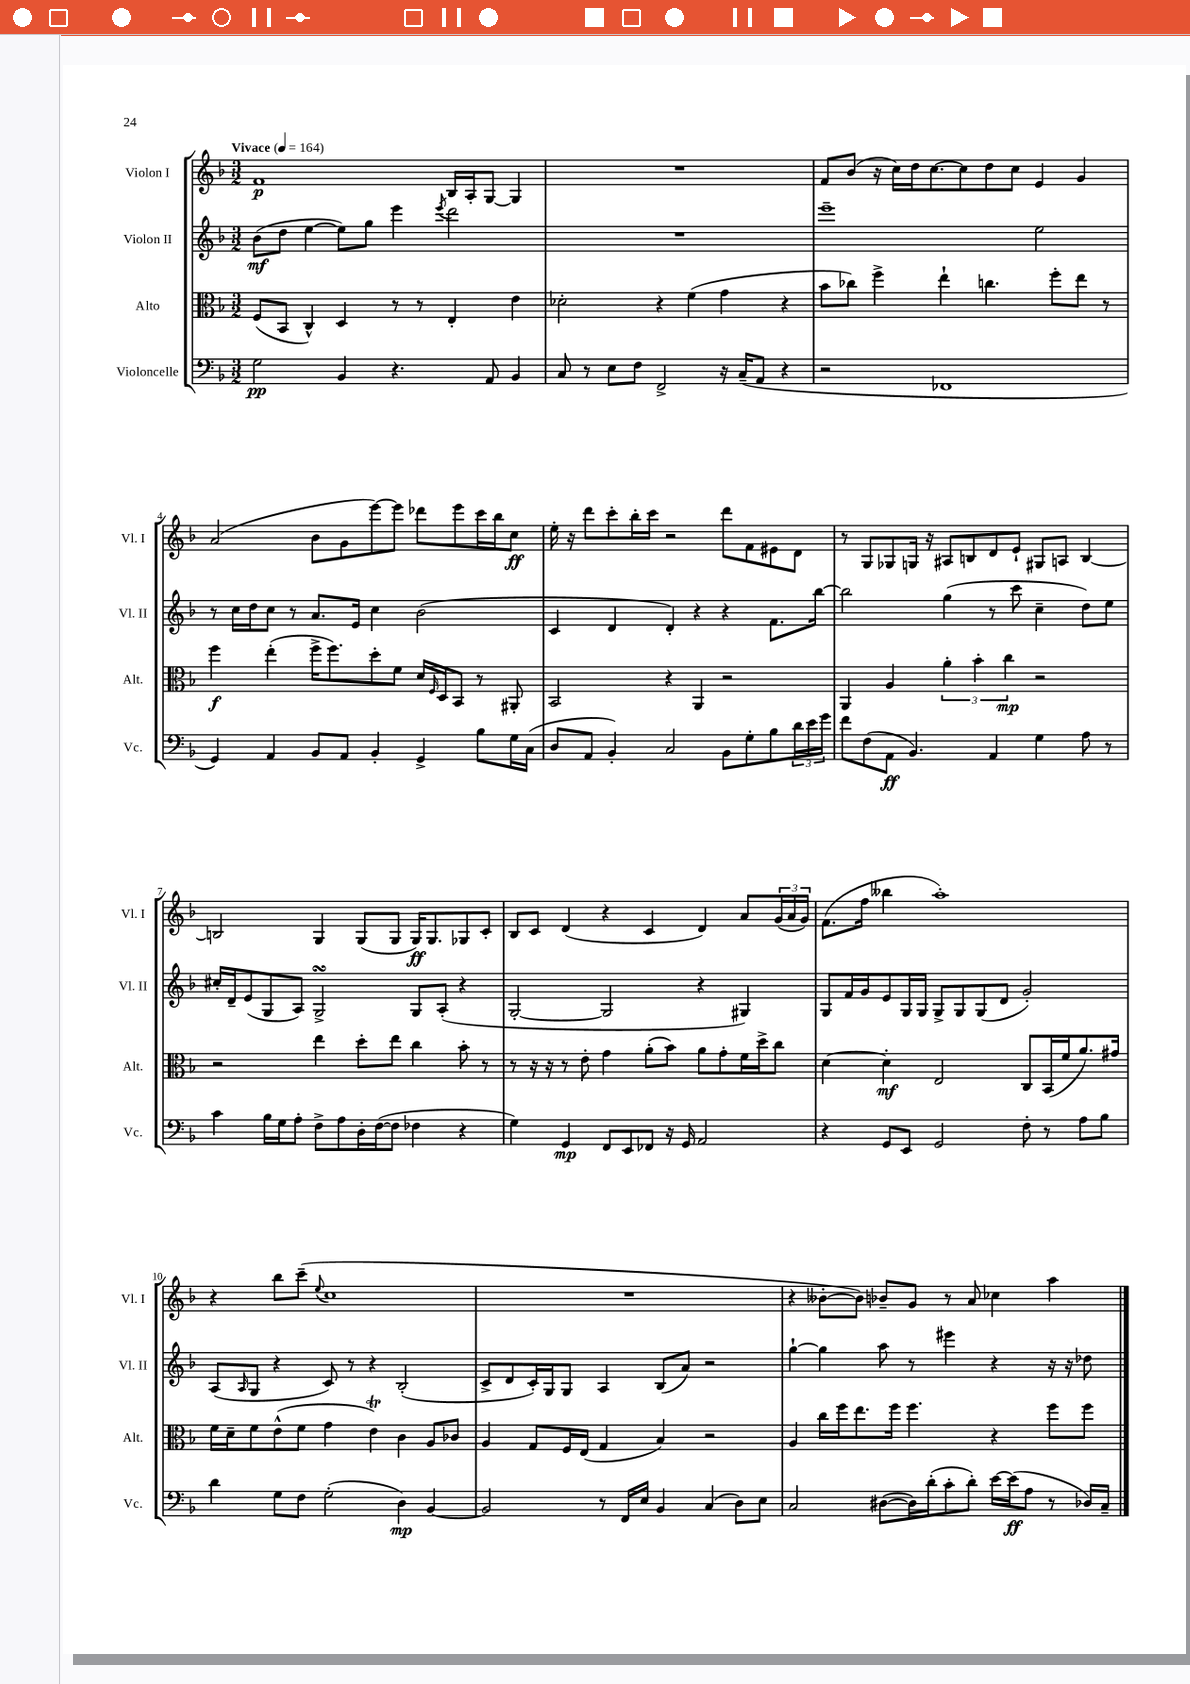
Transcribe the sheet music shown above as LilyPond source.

<<
\new StaffGroup <<
\new Staff = "s0" \with { instrumentName = "Violon I" shortInstrumentName = "Vl. I" } {
    \clef treble \key f \major \numericTimeSignature \time 3/2 \tempo "Vivace" 4 = 164
    f'1\p bes16 a16-. g8~ g4 |
    R1. |
    f'8 bes'8( r16 c''16) d''16 c''8.~ c''8 d''8 c''8 e'4 g'4 |
    a'2( bes'8 g'8 e'''8~) e'''8 des'''8 e'''8 c'''16 bes''16 c''8\ff |
    e''16-. r16 d'''8 c'''8-. bes''16-. c'''16 r2 d'''8 f'8 eis'8 d'8 |
    r8 g8 ges8 g16 r16 ais8 b8 d'8 e'8-! gis8 a8 b4~ |
    b2 g4 g8( g8 g16\ff) g8. ges8 c'8-. |
    bes8 c'8 d'4( r4 c'4 d'4) a'8 \tuplet 3/2 { g'16( a'16 g'16) } |
    f'8.( f''16 beses''4 a''1-.) |
    r4 bes''8 c'''8--( \appoggiatura { e''8 } c''1 |
    R1. |
    r4 beses'8~-. beses'8) bes'8-- g'8 r8 a'8 ces''4 a''4 \bar "|." |
}
\new Staff = "s1" \with { instrumentName = "Violon II" shortInstrumentName = "Vl. II" } {
    \clef treble \key f \major \numericTimeSignature \time 3/2
    bes'8\mf( d''8 e''4~ e''8) g''8 e'''4 \acciaccatura { e'''8 } d'''2 |
    R1. |
    e'''1-- e''2 |
    r8 c''16 d''16 c''8 r8 a'8. e'16 c''4 bes'2( |
    c'4 d'4 d'4-.) r4 r4 f'8. bes''16~ |
    bes''2 g''4( r8 c'''8 c''4-- d''8) e''8 |
    cis''16-. d'16-- e'8( g8 a8) g2->\turn g8 a8-.( r4 |
    g2~-. g2 r4 gis4) |
    g8 f'16 g'16 e'8 g16 g16 g8-> g8 g8( d'8 g'2-.) |
    a8( \grace { a16 } g8 r4 c'8) r8 r4 bes2-.( |
    c'8-> d'8 c'16-.) g16 g8 a4 bes8( a'8) r2 |
    g''4~-! g''4 a''8 r8 eis'''4 r4 r16 r16 des''8 \bar "|." |
}
\new Staff = "s2" \with { instrumentName = "Alto" shortInstrumentName = "Alt." } {
    \clef alto \key f \major \numericTimeSignature \time 3/2
    f8( bes,8 c4-^) d4 r8 r8 e4-. e'4 |
    des'2-. r4 f'4( g'4 r4 |
    bes'8 ces''8) f''4-> e''4-! c''4. f''8-. e''8 r8 |
    f''4\f e''4-.( f''16-> f''8.) d''8-. f'8 d'16 \grace { f16 } d16 bes,8 r8 ais,8-. |
    bes,2 r4 a,4 r2 |
    a,4 a4 \tuplet 3/2 { a'4-. bes'4-. c''4\mp } r2 |
    r2 e''4 d''8-. e''8 c''4 bes'8-. r8 |
    r8 r16 r16 r8 e'8-. g'4 a'8-.( bes'8) a'8 g'8-. f'16 d''16-> c''8 |
    d'4~ d'4-.\mf e2 c8 bes,16( f'16 a'8.) gis'16 |
    f'16 d'16-- f'8 e'8-^( f'8 g'4 e'4\trill) c'4 a8 ces'8 |
    a4 g8 f16 e16( g4 bes4) r2 |
    a4 c''16 f''16 e''8. f''16 f''4. r4 f''8 f''8 \bar "|." |
}
\new Staff = "s3" \with { instrumentName = "Violoncelle" shortInstrumentName = "Vc." } {
    \clef bass \key f \major \numericTimeSignature \time 3/2
    g2\pp bes,4 r4. a,8 bes,4 |
    c8 r8 e8 f8 f,2-> r16 c16--( a,8 r4 |
    r2 fes,1 |
    g,4) a,4 bes,8 a,8 bes,4-. g,4-> bes8 g16 c16( |
    d8 a,8 bes,4-.) c2 bes,8 g8-. bes8 \tuplet 3/2 { d'16 e'16 g'16 } |
    f'8 f8( a,8\ff bes,4.) a,4 g4 a8 r8 |
    c'4 bes16 g16 a8-. f8-> a8 d16-. f16~( f8 fes4 r4 |
    g4) g,4\mp f,8 e,8 fes,8 r16 g,16 a,2 |
    r4 g,8 e,8 g,2 f8-. r8 a8 bes8 |
    d'4 g8 f8 g2-.( d4\mp) bes,4~ |
    bes,2 r8 f,16 e16 bes,4 c4( d8) e8 |
    c2 dis8~( dis16) d'16-.( c'8-. d'8-.) e'16~ e'16\ff( a8 r8 des16) c16-- \bar "|." |
}
>>
>>
